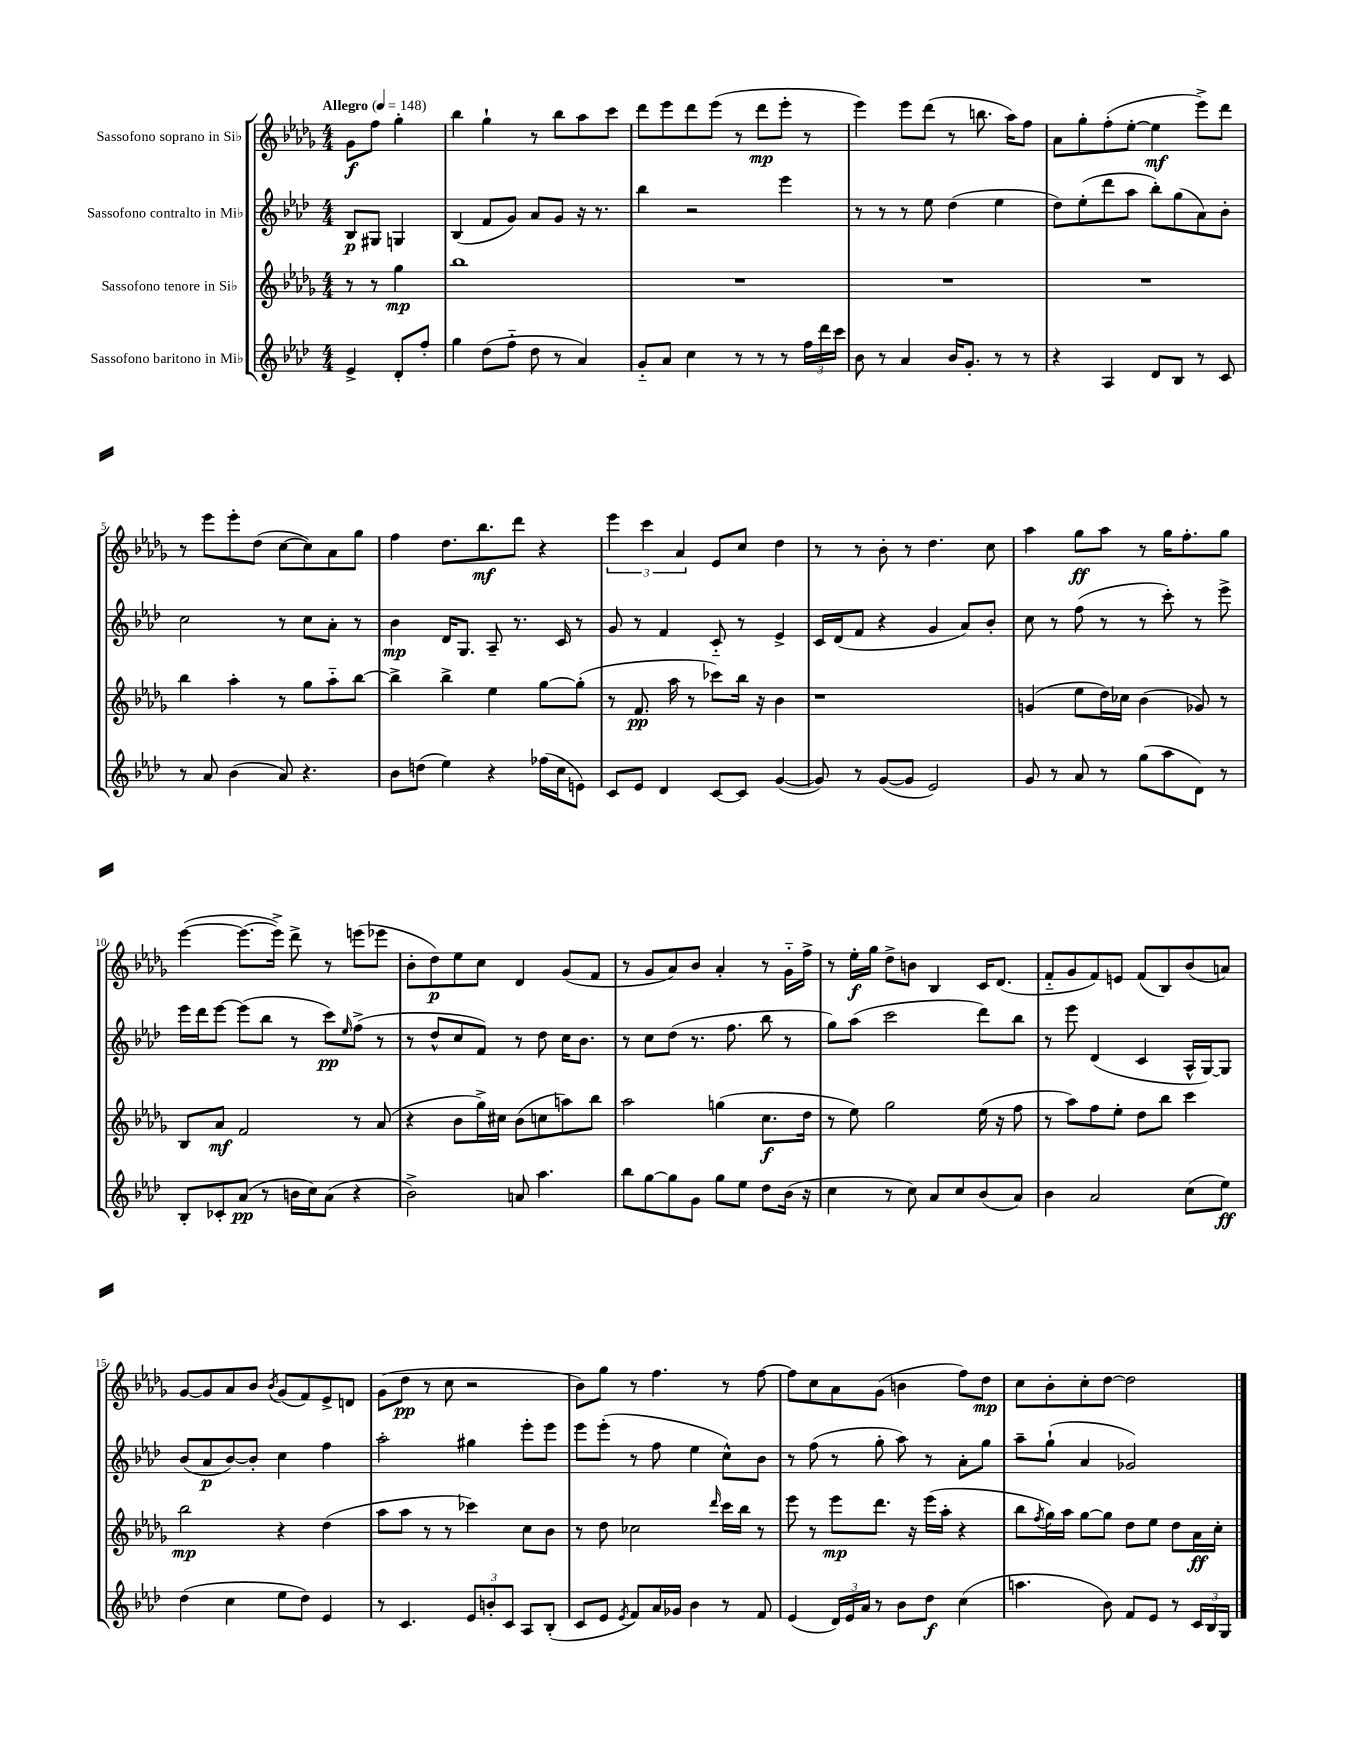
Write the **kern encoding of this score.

**kern	**kern	**kern	**kern
*staff4	*staff3	*staff2	*staff1
*clefG2	*clefG2	*clefG2	*clefG2
*k[b-e-a-d-]	*k[b-e-a-d-g-]	*k[b-e-a-d-]	*k[b-e-a-d-g-]
*M4/4	*M4/4	*M4/4	*M4/4
*MM148	*MM148	*MM148	*MM148
4e-^	8r	8B-	8g-
.	8r	8G#	8ff
8d-'	4gg-	4G	4gg-'
8ff'	.	.	.
=	=	=	=
4gg	1bb-	(4B-	4bb-
(8dd-	.	8f	4gg-`
8ff'~	.	8g)	.
8dd-	.	8a-	8r
8r	.	8g	8bb-
4a-)	.	16r	8aa-
.	.	8.r	.
.	.	.	8ccc
=	=	=	=
8g'~	1r	4bb-	8ddd-
8a-	.	.	8eee-
4cc	.	2r	8ddd-
.	.	.	(8eee-
8r	.	.	8r
8r	.	.	8ddd-
8r	.	4eee-	8eee-'
24ff	.	.	8r
24ddd-	.	.	.
24ccc	.	.	.
=	=	=	=
8b-	1r	8r	4eee-)
8r	.	8r	.
4a-	.	8r	8eee-
.	.	8ee-	(8ddd-
16b-	.	(4dd-	8r
8.g'	.	.	.
.	.	.	8.bb
8r	.	4ee-	.
.	.	.	16aa-)
8r	.	.	8ff
=	=	=	=
4r	1r	8dd-)	8a-
.	.	(8ee-'	8gg-'
4A-	.	8ddd-	(8ff'
.	.	8aa-	[8ee-'
8d-	.	8bb-')	4ee-]
8B-	.	(8gg	.
8r	.	8a-)	8eee-^)
8c	.	8b-'	8ddd-
=	=	=	=
8r	4bb-	2cc	8r
8a-	.	.	8eee-
(4b-	4aa-'	.	8eee-'
.	.	.	(8dd-
8a-)	8r	8r	[8cc
4.r	8gg-	8cc	8cc])
.	8aa-'~	8a-'	8a-
.	[8bb-	8r	8gg-
=	=	=	=
8b-	4bb-^]	4b-	4ff
(8dd	.	.	.
4ee-)	4bb-^	16d-	8.dd-
.	.	8.G	.
.	.	.	8.bb-
4r	4ee-	8A-~	.
.	.	8.r	8ddd-
(16ff-	[8gg-	.	4r
16cc	.	16c	.
8e)	(8gg-']	8r	.
=	=	=	=
8c	8r	8g	6eee-
8e-	8.f	8r	.
.	.	.	6ccc
4d-	.	4f	.
.	16aa-	.	.
.	.	.	6a-
.	8r	.	.
[8c	8ccc-)	8c'~	8e-
8c]	16bb-	8r	8cc
.	16r	.	.
([4g	4b-	4e-^	4dd-
=	=	=	=
8g])	1r	16c	8r
.	.	(16d-	.
8r	.	8f	8r
([8g	.	4r	8b-'
8g]	.	.	8r
2e-)	.	4g	4.dd-
.	.	8a-)	.
.	.	8b-'	8cc
=	=	=	=
8g	(4g	8cc	4aa-
8r	.	8r	.
8a-	8ee-	(8ff	8gg-
8r	16dd-)	8r	8aa-
.	16cc-	.	.
(8gg	(4b-	8r	8r
8aa-	.	8ccc')	16gg-
.	.	.	8.ff'
8d-)	8g-)	8r	.
8r	8r	8eee-^	8gg-
=	=	=	=
8B-'	8B-	16eee-	([4eee-
.	.	16ddd-	.
8c-'	8a-	[8eee-	.
(8a-	2f	(8eee-]	8.eee-_
8r	.	8bb-	.
.	.	.	16eee-^])
16b	.	8r	8ddd-^
16cc)	.	.	.
(8a-	.	8ccc)	8r
.	.	16qqee-	.
4r	8r	(8ff^	(8eee
.	(8a-	8r	8eee-
=	=	=	=
2b-^)	4r	8r	8b-'
.	.	8dd-^^	8dd-)
.	8b-	8cc	8ee-
.	16gg-^)	8f)	8cc
.	16cc#	.	.
8a	(8b-	8r	4d-
4.aa-	8cc	8dd-	.
.	8aa)	16cc	(8g-
.	.	8.b-	.
.	8bb-	.	8f
=	=	=	=
8bb-	2aa-	8r	8r
[8gg	.	8cc	8g-
8gg]	.	(8dd-	8a-)
8g	.	8.r	8b-
8gg	(4gg	.	4a-'
.	.	8.ff	.
8ee-	.	.	.
8dd-	8.cc	8bb-	8r
(16b-	.	8r	16g-'~
16r	16dd-	.	16ff^
=	=	=	=
4cc	8r	8gg)	8r
.	8ee-)	(8aa-	16ee-'
.	.	.	16gg-
8r	2gg-	2ccc	8dd-^
8cc)	.	.	8b
8a-	.	.	4B-
8cc	.	.	.
(8b-	(16ee-	8ddd-)	16c
.	16r	.	(8.d-
8a-)	8ff	8bb-	.
=	=	=	=
4b-	8r	8r	8f'~
.	8aa-)	8eee-	8g-
2a-	8ff	(4d-	8f)
.	8ee-'	.	8e
.	8dd-	4c	(8f
.	8bb-	.	8B-)
(8cc	4ccc	16A-^^	(8b-
.	.	[16G)	.
8ee-)	.	8G]	8a)
=	=	=	=
(4dd-	2bb-	(8b-	[8g-
.	.	8a-	8g-]
4cc	.	[8b-)	8a-
.	.	8b-']	8b-
.	.	.	8qb-
8ee-	4r	4cc	(8g-
8dd-)	.	.	8f)
4e-	(4dd-	4ff	8e-^
.	.	.	8d
=	=	=	=
8r	8aa-	2aa-'	(8g-
4.c	8aa-	.	8dd-
.	8r	.	8r
.	8r	.	8cc
12e-	4ccc-)	4gg#	2r
12b'	.	.	.
12c	.	.	.
8A-	8cc	8eee-'	.
(8B-'	8b-	8eee-	.
=	=	=	=
8c	8r	8eee-	8b-)
8e-	8dd-	(8eee-'	8gg-
8qe-	.	.	.
8f)	2cc-	8r	8r
16a-	.	8ff	4.ff
16g-	.	.	.
4b-	.	4ee-	.
.	16qqddd-	.	.
8r	16ccc	8cc^^)	8r
.	16bb-	.	.
8f	8r	8b-	[8ff
=	=	=	=
(4e-	8eee-	8r	8ff]
.	8r	(8ff	8cc
24d-)	8eee-	8r	8a-
24e-	.	.	.
24a-	.	.	.
8r	8.ddd-	8gg'	(8g-
8b-	.	8aa-)	4b
.	16r	.	.
8dd-	(16eee-	8r	.
.	16aa-'	.	.
(4cc	4r	8a-'	8ff)
.	.	8gg	8dd-
=	=	=	=
4.aa	8bb-	8aa-~	8cc
.	8qff	.	.
.	16gg-)	(8gg`	8b-'
.	16aa-	.	.
.	[8gg-	4a-	8cc'
8b-)	8gg-]	.	[8dd-
8f	8dd-	2g-)	2dd-]
8e-	8ee-	.	.
8r	8dd-	.	.
24c	16a-	.	.
24B-	.	.	.
.	16cc'	.	.
24G	.	.	.
==	==	==	==
*-	*-	*-	*-
